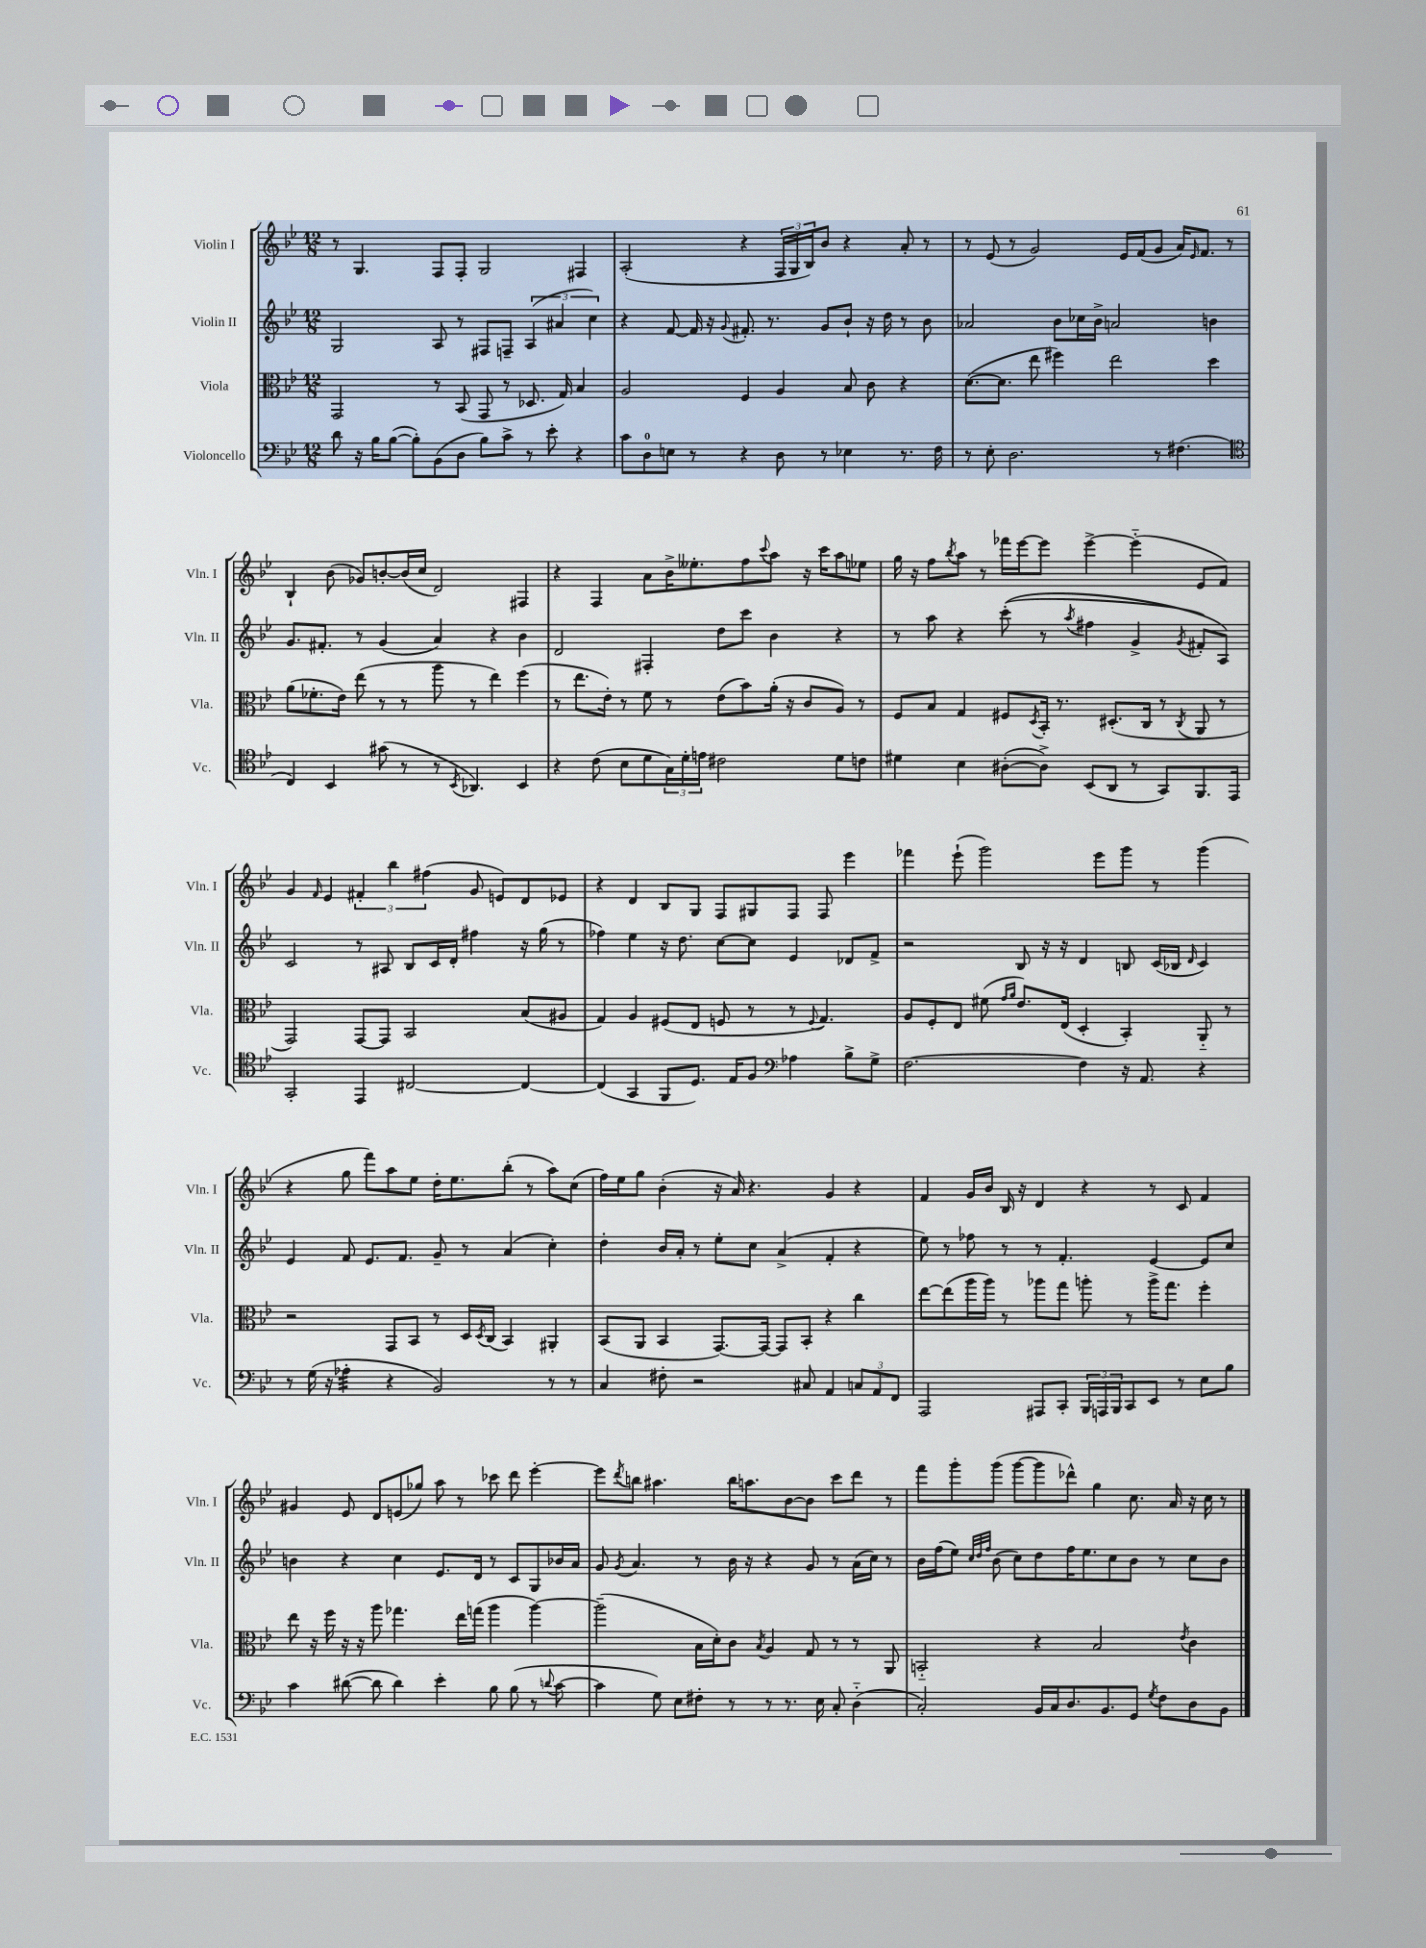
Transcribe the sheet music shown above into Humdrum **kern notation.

**kern	**kern	**kern	**kern
*staff4	*staff3	*staff2	*staff1
*clefF4	*clefC3	*clefG2	*clefG2
*k[b-e-]	*k[b-e-]	*k[b-e-]	*k[b-e-]
*M12/8	*M12/8	*M12/8	*M12/8
8d	2GG	2G	8r
16r	.	.	4.G
16B-	.	.	.
([8B-	.	.	.
8B-'])	.	.	.
(8BB-	8r	8A	8F
8D	(8BB-	8r	8F'
8B-)	8GG	8F#	2G
8c^	8r	8F~	.
8r	8.D-	(6A	.
8e-'	.	.	.
.	.	6a#	.
.	16G)	.	.
4r	4B-	.	4F#
.	.	6cc)	.
=	=	=	=
8c	2A	4r	(2A'
8D	.	.	.
8E	.	[8f	.
8r	.	16f]	.
.	.	16r	.
.	.	8qqg	.
4r	4F	8.f#'	4r
.	.	8.r	.
8D	4A	.	24F
.	.	.	24G
.	.	.	24B-)
8r	.	8g	8b-
4E-	8B-	8b-`	4r
.	8c	16r	.
.	.	16dd	.
8.r	4r	8r	8a'
.	.	8b-	8r
16F	.	.	.
=	=	=	=
8r	([8.d	2a-	8r
8E-'	.	.	(8e-
.	8.d]	.	.
2.D	.	.	8r
.	8ee-	.	2g)
.	4ff#)	8b-	.
.	.	16cc-	.
.	.	16b-^	.
.	2ee-	2a	.
.	.	.	16e-
.	.	.	(16f
8r	.	.	8g
(4.F#	.	.	16a)
.	.	.	16qqe-
.	.	.	8.f
.	4dd	4b	.
.	.	.	8r
=	=	=	=
*clefC4	*	*	*
4C)	(8a	8.g	4B-`
.	8.f-'	.	.
.	.	8.f#'	.
4BB-	.	.	(8b-
.	16e-)	.	.
.	(8ee-	8r	8g-)
(8g#	8r	(4g	[8b'
8r	8r	.	(16b]
.	.	.	16cc
8r	8aa	4a)	2d)
8qBB-	.	.	.
4.AA-)	8r	.	.
.	4ee-)	4r	.
4BB-	(4ff	4b-	4F#
=	=	=	=
4r	8r	2d	4r
.	8.ee-	.	.
(8c	.	.	4F
.	16e-')	.	.
8B-	8r	.	.
8d	8f	4F#'	8a
24G)	8r	.	16b-^
24d'	.	.	.
.	.	.	8.ee--'
24e	.	.	.
2c#	(8e-	8dd	.
.	8b-)	8ccc	8ff
.	.	.	8qqccc
.	(16a'	4b-	8aa
.	16r	.	.
.	8c	.	16r
.	.	.	16ccc
8d	8A)	4r	8aa
8c	8r	.	8ee-
=	=	=	=
4d#	8F	8r	16gg
.	.	.	16r
.	8B-	8aa	8ff
.	.	.	8qbb-
4B-	4G	4r	8aa
.	.	.	8r
([8A#'	8F#	&((8ccc'	16fff-
.	.	.	[16eee-
.	8qD	.	.
8A#^])	16BB-'	8r	8eee-]
.	8.r	.	.
.	.	8qaa	.
(8BB-	.	4ff#	[4eee-^
8AA	(8.D#'	.	.
8r	.	4g^	(4eee-'~]
.	16C	.	.
8GG)	8r	.	.
.	8qC	8qg	.
8.FF	8AA	8f#')	8e-
.	8r	8A&)	8f)
16EE-	.	.	.
=	=	=	=
2GG'	2GG)	2c	4g
.	.	.	16qqf
.	.	.	4e-
4EE-	[8GG	8r	6f#'
.	8GG]	8A#	.
.	.	.	6bb-
[2C#	2BB-	8B-	.
.	.	.	(6ff#
.	.	16c	.
.	.	16d'	.
.	.	4ff#	8g
.	.	.	8e)
4C#_	(8B-	16r	8d
.	.	(16gg	.
.	8A#	8r	8e-
=	=	=	=
(4C#]	4G)	4ff-)	4r
4GG	4A	4ee-	4d
8FF	(8F#	16r	8B-
.	.	8.dd	.
8.D)	8E-	.	8G
.	8F	[8cc	8F
16E-	.	.	.
8F	8r	8cc]	8G#
*clefF4	*	*	*
4A-	8r	4e-	8F
.	8qqF	.	.
.	4.G)	.	8F
8B-^	.	8d-	4eee-
8G^	.	8f^	.
=	=	=	=
[2.F	8A	2r	4fff-
.	8F'	.	.
.	8E-	.	(8eee-`
.	(8f#	.	2ggg)
.	16qqg	.	.
.	16qqa	.	.
.	8.e-)	8B-	.
.	.	16r	.
.	(16E-	16r	.
4F]	4D'	4d	.
.	.	.	8eee-
16r	4BB-')	8B	8ggg
8.AA	.	.	.
.	.	(16c	8r
.	.	16B-	.
.	.	16qqd	.
4r	8AA'~	4c)	(4ggg
.	8r	.	.
=	=	=	=
8r	2r	4e-	4r
(16G	.	.	.
16r	.	.	.
4A-'	.	8f	8gg
.	.	8.e-	8fff)
4r	8GG	.	8aa
.	.	8.f	.
.	8BB-	.	8ee-
2BB-)	8r	8g~	16dd'
.	.	.	8.ee-
.	16D	8r	.
.	8qD	.	.
.	(16C	.	.
.	4BB-)	(4a	(8bb-'
.	.	.	8r
8r	4AA#'	4cc')	8aa)
8r	.	.	(8cc
=	=	=	=
4C	(8BB-	4dd'	16ff)
.	.	.	16ee-
.	8AA	.	8gg
8F#'	4BB-	16b-	(4b-'
.	.	16a'	.
2r	.	8r	.
.	[8.GG)	8ee-'	16r
.	.	.	16a)
.	.	8cc	4.r
.	16GG_	.	.
.	8GG]	(4a^	.
8C#	8BB-'	.	.
4AA	4r	4f'	4g
12C	4cc	4r	4r
12AA	.	.	.
12FF	.	.	.
=	=	=	=
2AAA	[8ee-	8ee-)	4f
.	(8ee-]	8r	.
.	16aa	8ff-	16g
.	16aa)	.	16b-
.	8r	8r	16B-
.	.	.	16r
8AAA#	8aa-	8r	4d
8CC'	8gg	4.f'	.
24BBB-	8aa'	.	4r
24AAA	.	.	.
24BBB-	.	.	.
8CC	8r	.	.
8EE-	16aa^	[4e-	8r
.	8.gg	.	.
8r	.	.	8c
8E-	4ff'	8e-]	4f
8B-	.	8cc	.
=	=	=	=
4c	8ee-	4b	4g#
.	16r	.	.
.	16ff	.	.
([8d#	16r	4r	8e-
.	16r	.	.
8d#]	8aa	.	8d
4d#)	4.gg-	4cc	(8e
.	.	.	8gg-)
4e-'	.	8.e-	8aa
.	16ee-	.	8r
.	(16gg	16d	.
8B-	4aa	8r	8ccc-
(8B-	.	8c	8ddd
8r	[4aa)	8G	[4eee-'
8qqd	.	.	.
[8c	.	16b-	.
.	.	16a	.
=	=	=	=
4c]	(2aa~]	8g	8eee-]
.	.	8qg	8qddd
.	.	4.a	8bb
8G)	.	.	4.aa#
8E-	.	.	.
8F#'	16B-	8r	.
.	16d')	.	.
8r	8c	16b-	16bb
.	.	16r	8.aa
.	8qB-	.	.
8r	4A	4r	.
8.r	.	.	[8b-
.	8G	8g	8b-]
16E-	.	.	.
8C'	8r	8r	8ccc
(4D'~	8r	(16a	8ddd
.	.	16cc)	.
.	8AA	8r	8r
=	=	=	=
2C')	2BB'~	16b-	8fff
.	.	(16ff	.
.	.	8ee-)	8ggg'
.	.	32qqcc	.
.	.	32qqdd	.
.	.	32qqff	.
.	.	(8b-	(8ggg
.	.	8cc)	[8ggg
16BB-	4r	8dd	8ggg]
16C	.	.	.
8.D	.	16ff	8ddd-^^)
.	.	8.ee-	.
.	2B-	.	4gg
8.BB-	.	.	.
.	.	8cc	.
8GG	.	8b-	8.cc
8qG	.	.	.
8F	.	8r	.
.	.	.	16a
.	8qe-	.	.
8D	4c	8cc	16r
.	.	.	16cc
8BB-	.	8b-	8r
==	==	==	==
*-	*-	*-	*-
